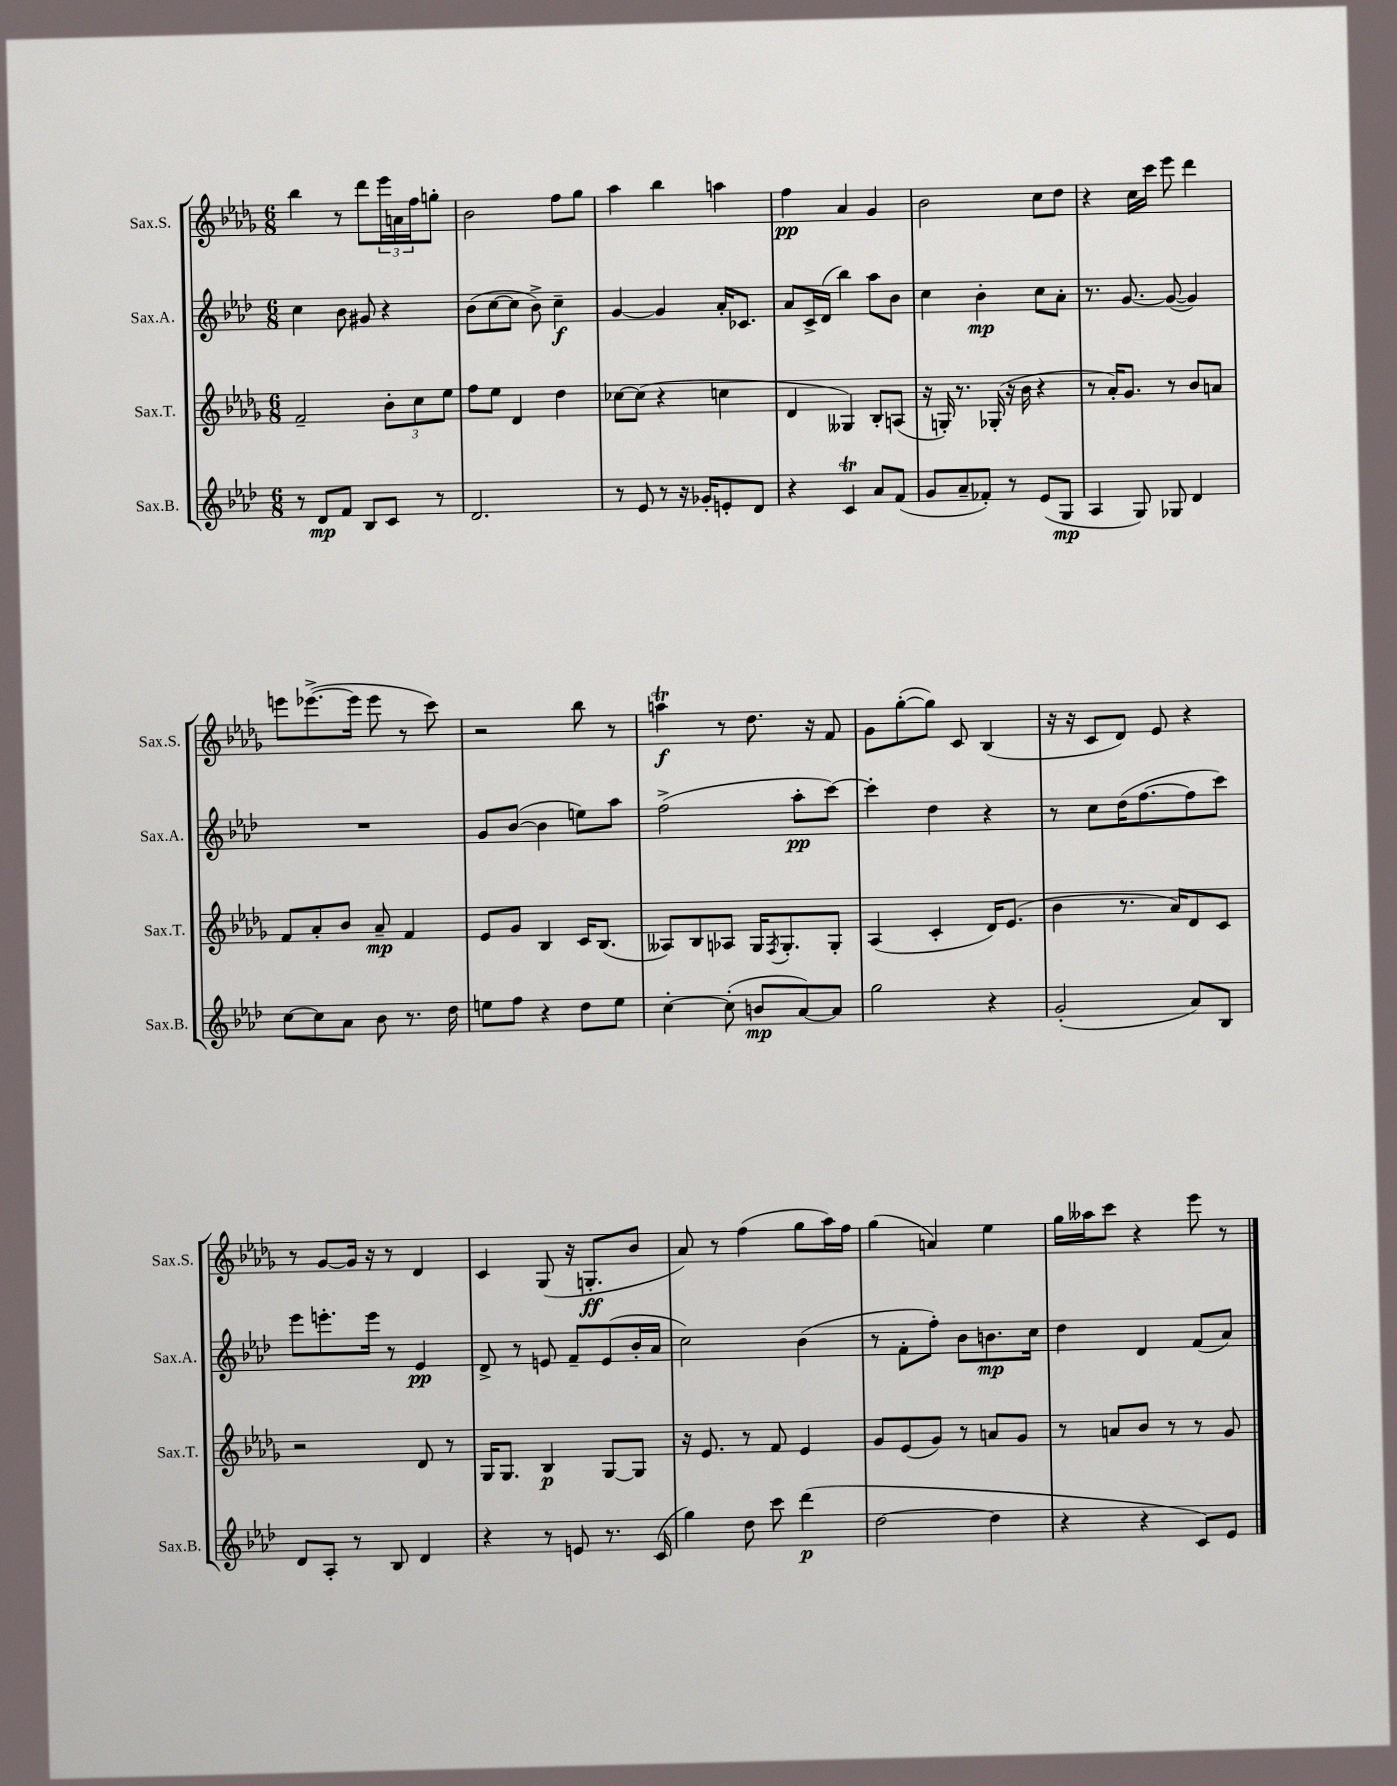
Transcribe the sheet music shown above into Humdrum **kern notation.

**kern	**kern	**kern	**kern
*staff4	*staff3	*staff2	*staff1
*clefG2	*clefG2	*clefG2	*clefG2
*k[b-e-a-d-]	*k[b-e-a-d-g-]	*k[b-e-a-d-]	*k[b-e-a-d-g-]
*M6/8	*M6/8	*M6/8	*M6/8
8r	2f~	4cc	4bb-
8d-	.	.	.
8f	.	8b-	8r
8B-	.	8g#	8ddd-
8c	12b-'	4r	24eee-
.	.	.	24a
.	12cc	.	24ff
8r	.	.	8gg'
.	12ee-	.	.
=	=	=	=
2.d-	8ff	(8b-	2b-
.	8ee-	[8cc	.
.	4d-	8cc]	.
.	.	8b-^)	.
.	4dd-	4cc~	8ff
.	.	.	8gg-
=	=	=	=
8r	[8cc-	[4g	4aa-
8e-	(8cc-]	.	.
8r	4r	4g]	4bb-
16r	.	.	.
16g-'	.	.	.
8e'	4cc	16a-'	4aa
.	.	8.c-	.
8d-	.	.	.
=	=	=	=
4r	4d-	8a-	4ff
.	.	16c^	.
.	.	(16d-	.
4c	4G--)	4bb-)	4a-
8a-	8B-'	8aa-	4g-
(8f	(8A	8b-	.
=	=	=	=
8g	16r	4cc	2b-
.	16G')	.	.
8a-~	8.r	.	.
8f-')	.	4b-'	.
.	(16G-'	.	.
8r	16r	.	.
.	16b-	.	.
(8e-	4r	8cc	8cc
8G	.	8a-'	8dd-
=	=	=	=
4A-	8r	8.r	4r
.	16a-')	.	.
.	8.g-	[8.g	.
8G)	.	.	16cc
.	.	.	16ccc
8G-	8r	(8g_	8eee-
4d-	8b-	4g])	4ddd-
.	8a	.	.
=	=	=	=
[8cc	8f	2.r	8eee
8cc]	8a-'	.	([8.eee-^
8a-	8b-	.	.
.	.	.	16eee-]
8b-	8a-~	.	8eee-
8.r	4f	.	8r
.	.	.	8ccc)
16dd-	.	.	.
=	=	=	=
8ee	8e-	8g	2r
8ff	8g-	([8b-	.
4r	4B-	4b-]	.
8dd-	16c	8ee)	8bb-
.	(8.B-	.	.
8ee	.	8aa-	8r
=	=	=	=
[4cc'	8A--)	(2ff^	4aa
.	8B-	.	.
(8cc']	8A-	.	8r
8b	16G-	.	8.dd-
.	8qF	.	.
.	8.G-'	.	.
[8a-)	.	8aa-'	.
.	.	.	16r
8a-]	8G-'	[8ccc)	8f
=	=	=	=
2gg	(4A-	4ccc']	8g-
.	.	.	([8gg-'
.	4c'	4dd-	8gg-])
.	.	.	8c
4r	16d-)	4r	(4B-
.	(8.e-	.	.
=	=	=	=
(2g'	4b-	8r	16r
.	.	.	16r
.	.	8cc	8c
.	8.r	(16dd-	8d-)
.	.	[8.ff	.
.	.	.	8e-
.	16a-)	.	.
8a-)	8d-	8ff]	4r
8B-	8c	8ccc)	.
=	=	=	=
8d-	2r	8eee-	8r
8A-'	.	8.eee'	[8g-
8r	.	.	16g-]
.	.	16eee	16r
8B-	.	8r	8r
4d-	8d-	4e-	4d-
.	8r	.	.
=	=	=	=
4r	16G-	8d-^	4c
.	8.G-	.	.
.	.	8r	.
8r	4B-	8e	(8G-
8e	.	8f~	16r
.	.	.	8.G'
8.r	[8G-	(8e	.
.	8G-]	16b-'	8b-
(16c	.	16a-	.
=	=	=	=
4gg)	16r	2cc)	8a-)
.	8.e-	.	.
.	.	.	8r
8dd-	8r	.	(4ff
8ccc	8f	.	.
(4ddd-	4e-	(4b-	8gg-
.	.	.	16aa-)
.	.	.	16ff
=	=	=	=
[2dd-	8g-	8r	(4gg-
.	(8e-	8f'	.
.	8g-)	8ff')	4a)
.	8r	8b-	.
4dd-]	8a	8.b	4ee-
.	8g-	.	.
.	.	16cc	.
=	=	=	=
4r	8r	4dd-	16gg-
.	.	.	16aa--
.	8a	.	8ccc
4r	8b-	4d-	4r
.	8r	.	.
8c)	8r	(8f	8eee-
8e-	8g-	8a-)	8r
==	==	==	==
*-	*-	*-	*-
